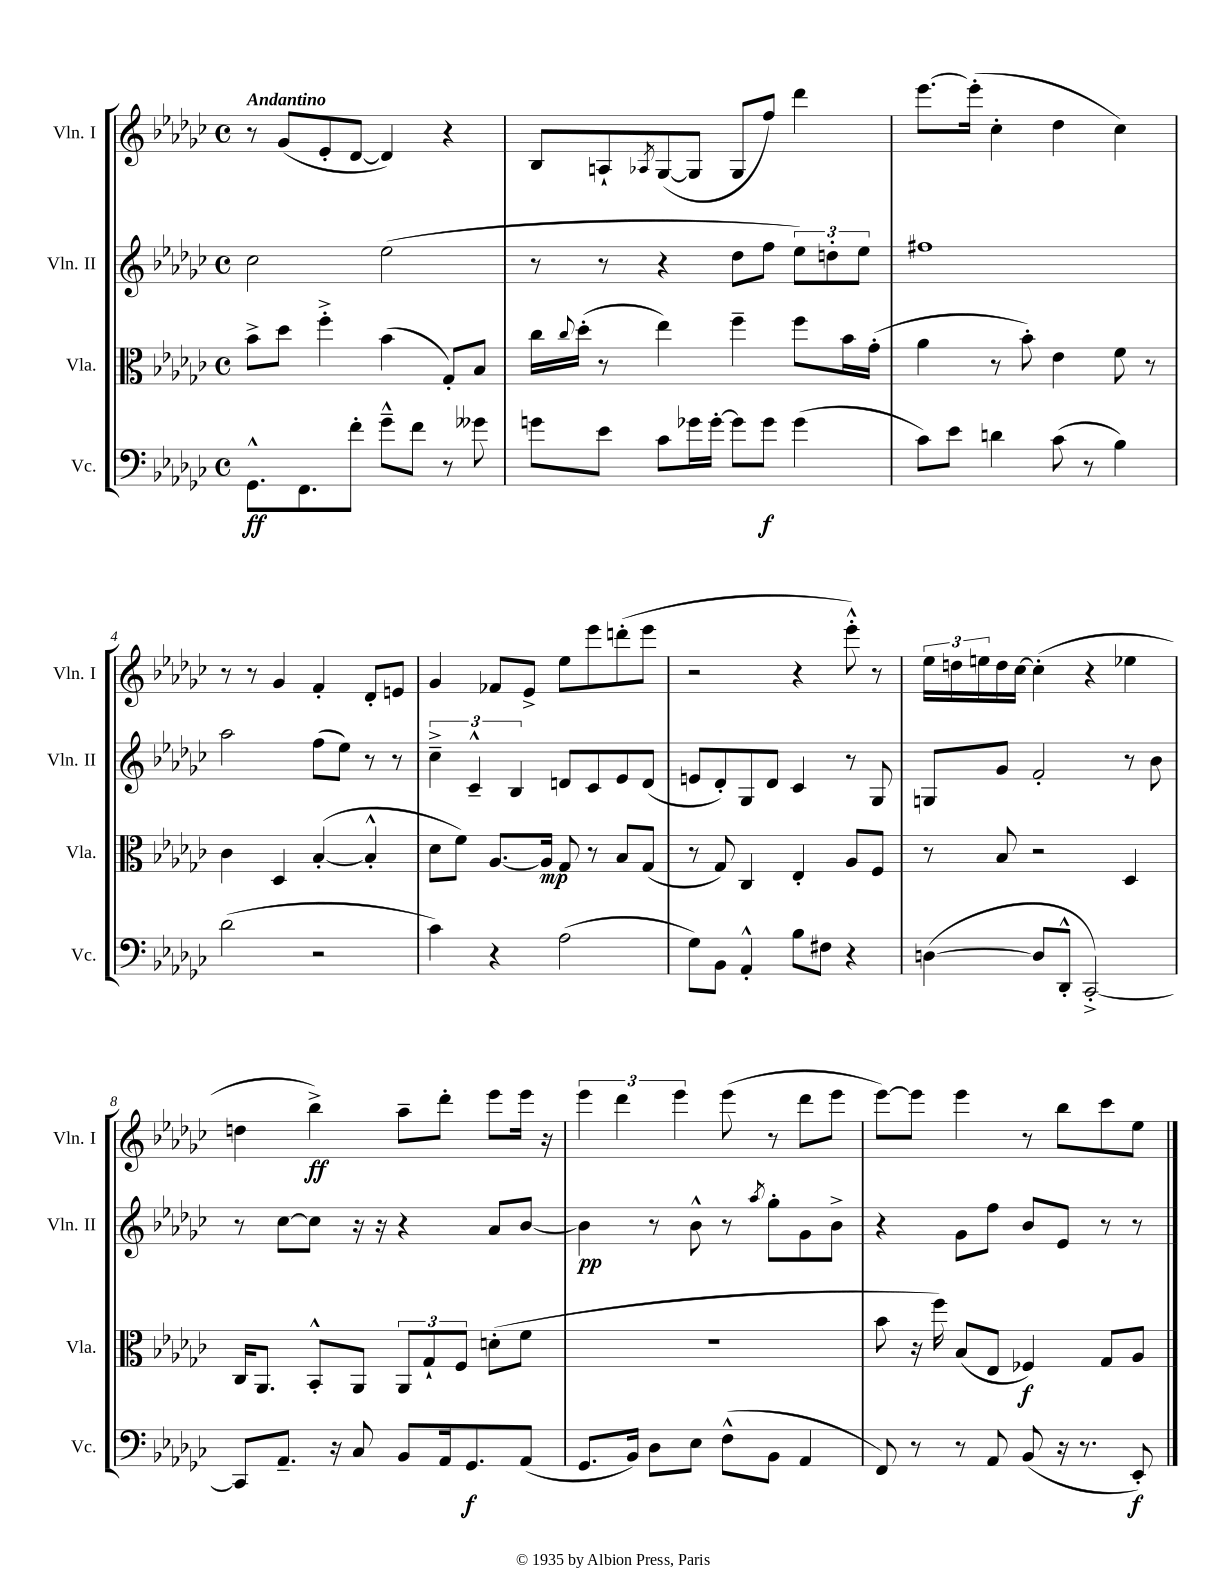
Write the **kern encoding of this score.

**kern	**dynam	**kern	**dynam	**kern	**dynam	**kern	**dynam
*part4	*part4	*part3	*part3	*part2	*part2	*part1	*part1
*staff4	*staff4	*staff3	*staff3	*staff2	*staff2	*staff1	*staff1
*I"Vc.	*	*I"Vla.	*	*I"Vln. II	*	*I"Vln. I	*
*I'Vc.	*	*I'Vla.	*	*I'Vln. II	*	*I'Vln. I	*
*clefF4	*	*clefC3	*	*clefG2	*	*clefG2	*
*k[b-e-a-d-g-c-]	*	*k[b-e-a-d-g-c-]	*	*k[b-e-a-d-g-c-]	*	*k[b-e-a-d-g-c-]	*
*M4/4	*	*M4/4	*	*M4/4	*	*M4/4	*
*met(c)	*	*met(c)	*	*met(c)	*	*met(c)	*
=1	=1	=1	=1	=1	=1	=1	=1
!	!	!	!	!	!	!LO:TX:a:B:t=Andantino	!
8.GG-^^\L	ff	8b-^\L	.	2cc-\	.	8r	.
.	.	8dd-\J	.	.	.	(8g-/L	.
8.FF\	.	.	.	.	.	.	.
.	.	4ff'^\	.	.	.	8e-'/	.
8f'\J	.	.	.	.	.	[8d-/J	.
8g-~^^\L	.	(4b-\	.	(2ee-\	.	4d-/])	.
8f\J	.	.	.	.	.	.	.
8r	.	8G-'/L)	.	.	.	4r	.
8g--X\	.	8B-/J	.	.	.	.	.
=2	=2	=2	=2	=2	=2	=2	=2
8gn\L	.	16cc-\LL	.	8r	.	8B-/L	.
.	.	8qqcc-/	.	.	.	.	.
.	.	(16dd-'\JJ	.	.	.	.	.
8e-\J	.	8r	.	8r	.	8An`/	.
.	.	.	.	.	.	8qA-X/	.
8c-\L	.	4ee-\)	.	4r	.	([8G-/	.
16g-X\L	.	.	.	.	.	8G-/J]	.
[16g-'\JJ	.	.	.	.	.	.	.
8g-\L]	.	4ff~\	.	8dd-\L	.	8G-/L	.
8g-\J	f	.	.	8ff\J	.	8ff/J)	.
(4g-\	.	8ff\L	.	12ee-\L)	.	4ddd-\	.
.	.	.	.	12ddn'\	.	.	.
.	.	16b-\L	.	.	.	.	.
.	.	.	.	12ee-\J	.	.	.
.	.	(16g-'\JJ	.	.	.	.	.
=3	=3	=3	=3	=3	=3	=3	=3
8c-\L)	.	4a-\	.	1ff#X	.	[8.eee-\L	.
8e-\J	.	.	.	.	.	.	.
.	.	.	.	.	.	(16eee-'\Jk]	.
4dn\	.	8r	.	.	.	4cc-'\	.
.	.	8b-'\)	.	.	.	.	.
(8c-\	.	4e-\	.	.	.	4dd-\	.
8r	.	.	.	.	.	.	.
4B-\)	.	8f\	.	.	.	4cc-\)	.
.	.	8r	.	.	.	.	.
!!LO:LB:g=z
=4	=4	=4	=4	=4	=4	=4	=4
(2d-\	.	4c-\	.	2aa-\	.	8r	.
.	.	.	.	.	.	8r	.
.	.	4D-/	.	.	.	4g-/	.
2r	.	([4B-'/	.	(8ff\L	.	4f'/	.
.	.	.	.	8ee-\J)	.	.	.
.	.	4B-'^^/]	.	8r	.	8d-'/L	.
.	.	.	.	8r	.	8en/J	.
=5	=5	=5	=5	=5	=5	=5	=5
4c-\)	.	8d-\L	.	6cc-~^\	.	4g-/	.
.	.	8f\J)	.	.	.	.	.
.	.	.	.	6c-~^^/	.	.	.
4r	.	[8.A-/L	.	.	.	8f-X/L	.
.	.	.	.	6B-/	.	.	.
.	.	.	.	.	.	8e-^/J	.
.	.	16A-/Jk]	mp	.	.	.	.
(2A-\	.	8G-/	.	8dn/L	.	8ee-\L	.
.	.	8r	.	8c-/	.	8eee-\	.
.	.	8B-/L	.	8e-/	.	(8dddn'\	.
.	.	(8G-/J	.	(8d/J	.	8eee-\J	.
=6	=6	=6	=6	=6	=6	=6	=6
8G-\L)	.	8r	.	8en/L	.	2r	.
8BB-\J	.	8G-/)	.	8d-'/)	.	.	.
4AA-'^^/	.	4C-/	.	8G-/	.	.	.
.	.	.	.	8d-/J	.	.	.
8B-\L	.	4E-'/	.	4c-/	.	4r	.
8F#X\J	.	.	.	.	.	.	.
4r	.	8A-/L	.	8r	.	8eee-'^^\)	.
.	.	8F/J	.	8G-/	.	8r	.
=7	=7	=7	=7	=7	=7	=7	=7
([4Dn\	.	8r	.	8Gn/L	.	24ee-\LL	.
.	.	.	.	.	.	24ddn\	.
.	.	.	.	.	.	24een\	.
.	.	8B-/	.	8g-/J	.	16dd\	.
.	.	.	.	.	.	[16cc-\JJ	.
8D/L]	.	2r	.	2f'/	.	(4cc-'\]	.
8DD-'^^/J	.	.	.	.	.	.	.
[2CC-'^/)	.	.	.	.	.	4r	.
.	.	4D-/	.	8r	.	4ee-X\	.
.	.	.	.	8b-\	.	.	.
!!LO:LB:g=z
=8	=8	=8	=8	=8	=8	=8	=8
8CC-/L]	.	16C-/KL	.	8r	.	4ddn\	.
.	.	8.AA-/J	.	.	.	.	.
8.AA-~/J	.	.	.	[8cc-\L	.	.	.
.	.	8BB-'^^/L	.	8cc-\J]	.	4bb-^\)	ff
16r	.	.	.	.	.	.	.
8C-/	.	8AA-/J	.	16r	.	.	.
.	.	.	.	16r	.	.	.
8BB-/L	.	12AA-/L	.	4r	.	8aa-~\L	.
.	.	12G-`/	.	.	.	.	.
16AA-/k	.	.	.	.	.	8ddd-'\J	.
.	.	12F/J	.	.	.	.	.
8.GG-/	f	.	.	.	.	.	.
.	.	(8dn'\L	.	8a-/L	.	8eee-\L	.
(8AA-/J	.	8f\J	.	[8b-/J	.	16eee-\Jk	.
.	.	.	.	.	.	16r	.
=9	=9	=9	=9	=9	=9	=9	=9
8.GG-/L	.	1r	.	4b-\]	pp	6eee-\	.
.	.	.	.	.	.	6ddd-\	.
16BB-/Jk)	.	.	.	.	.	.	.
8D-\L	.	.	.	8r	.	.	.
.	.	.	.	.	.	6eee-\	.
8E-\J	.	.	.	8b-^^\	.	.	.
(8F^^\L	.	.	.	8r	.	(8eee-\	.
.	.	.	.	8qaa-/	.	.	.
8BB-\J	.	.	.	8gg-'\L	.	8r	.
4AA-/	.	.	.	8g-\	.	8ddd-\L	.
.	.	.	.	8b-^\J	.	8eee-\J	.
=10	=10	=10	=10	=10	=10	=10	=10
8FF/)	.	8b-\	.	4r	.	[8eee-\L)	.
8r	.	16r	.	.	.	8eee-\J]	.
.	.	16ff\)	.	.	.	.	.
8r	.	(8B-/L	.	8g-\L	.	4eee-\	.
8AA-/	.	8E-/J	.	8ff\J	.	.	.
(8BB-/	.	4F-X/)	f	8b-/L	.	8r	.
16r	.	.	.	8e-/J	.	8bb-\L	.
8.r	.	.	.	.	.	.	.
.	.	8G-/L	.	8r	.	8ccc-\	.
8EE-'/)	f	8A-/J	.	8r	.	8ee-\J	.
==	==	==	==	==	==	==	==
*-	*-	*-	*-	*-	*-	*-	*-
